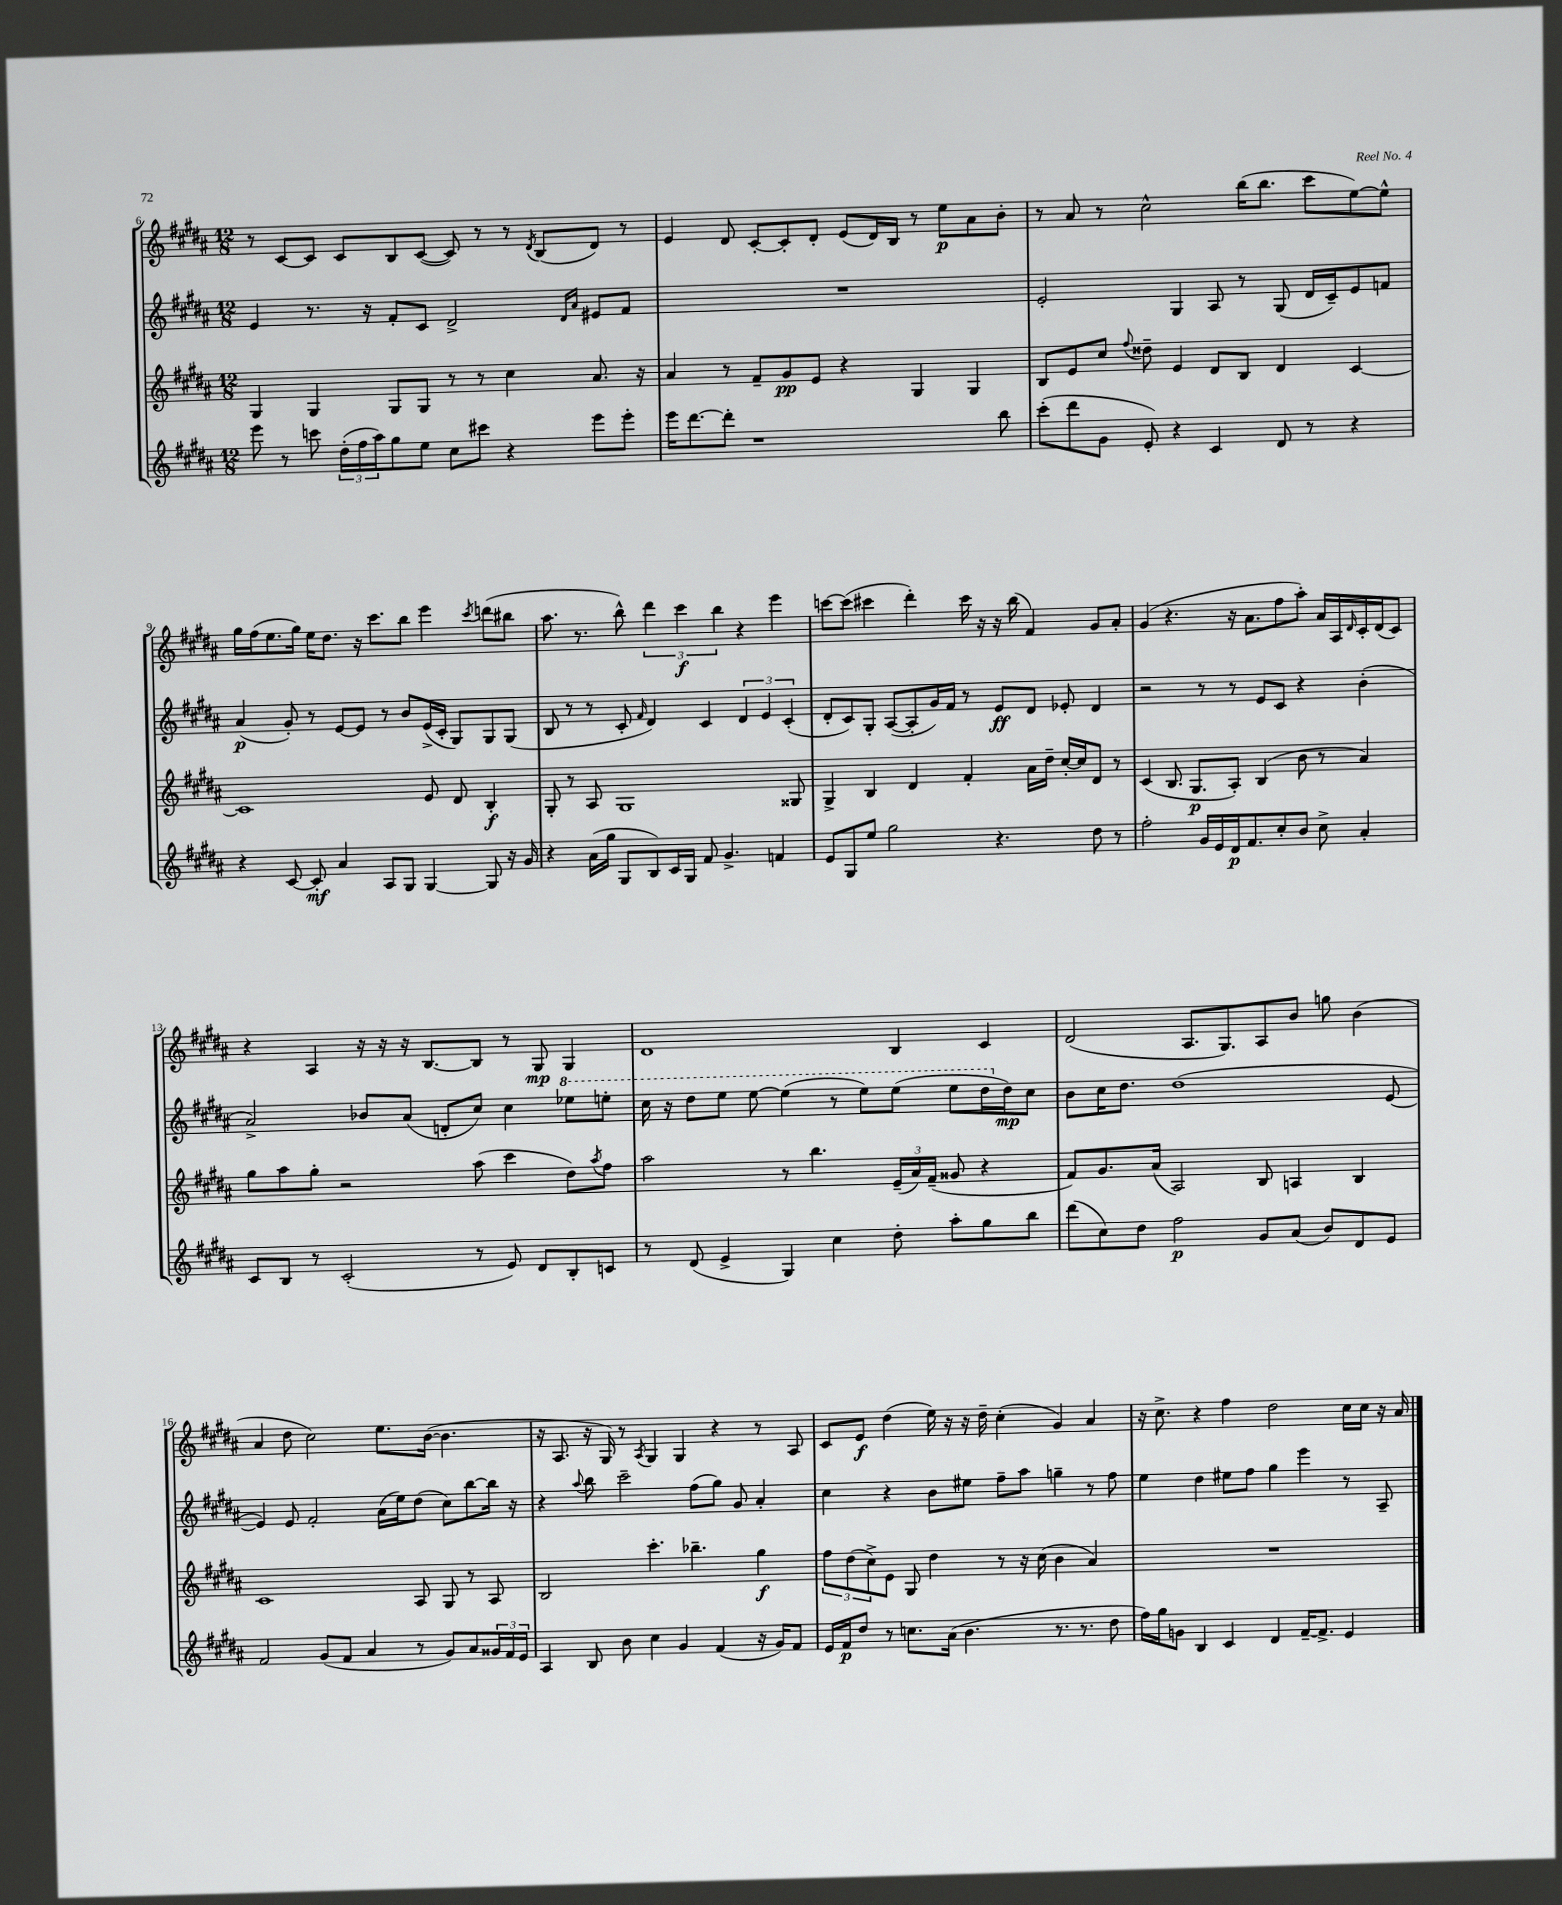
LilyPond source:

<<
\new StaffGroup <<
\new Staff = "s0" {
    \clef treble \key b \major \numericTimeSignature \time 12/8
    r8 cis'8~ cis'8 cis'8 b8 cis'8~( cis'8) r8 r8 \acciaccatura { dis'8 } b8( dis'8) r8 |
    e'4 dis'8 cis'8~-. cis'8-. dis'8-. e'8( dis'16) b16 r8 e''8\p ais'8 b'8-. |
    r8 ais'8 r8 cis''2-^ b''16( b''8. cis'''8 e''8~) e''8-^ |
    gis''16 fis''16( e''8. gis''16) e''16 dis''8. r16 cis'''8. b''8 e'''4 \acciaccatura { cis'''8 } d'''8( bis''8 |
    ais''8. r8. b''8-^) \tuplet 3/2 { dis'''4 cis'''4\f b''4 } r4 e'''4 |
    c'''8~ c'''8( cis'''4 dis'''4-.) cis'''16 r16 r16 b''16( fis'4) gis'8 ais'8-. |
    gis'4( r4. r16 ais'8. fis''8 ais''8-.) ais'16 ais16 \grace { dis'16 } cis'16-. dis'16( cis'8) |
    r4 ais4 r16 r16 r16 b8.~ b8 r8 gis8\mp gis4 |
    dis'1 b4 cis'4 |
    dis'2( ais8. gis8.) ais8 b'8 g''8 b'4( |
    ais'4 dis''8 cis''2) e''8. b'16~( b'4. |
    r16 ais8. r16 gis16) r8 \acciaccatura { ais8 } gis4 gis4 r4 r8 ais8 |
    cis'8 e'8\f dis''4( e''16) r16 r16 dis''16-- cis''4-.( gis'4) ais'4 |
    r16 cis''8.-> r4 fis''4 dis''2 cis''16 cis''16 r16 ais'16 \bar "|." |
}
\new Staff = "s1" {
    \clef treble \key b \major \numericTimeSignature \time 12/8
    e'4 r8. r16 fis'8-. cis'8 dis'2-> \grace { dis'16 ais'16 } eis'8 fis'8 |
    R1. |
    e'2-. gis4 ais8 r8 gis8( dis'16 cis'16--) e'8 f'8 |
    ais'4\p( gis'8-.) r8 e'8~ e'8 r8 b'8 e'16->( cis'16-. gis8) gis8 gis8( |
    b8 r8 r8 cis'8-. \grace { fis'16 } dis'4) cis'4 \tuplet 3/2 { dis'4 e'4 cis'4-.( } |
    dis'8-. cis'8) gis8-. ais8~( ais8-. gis'16) fis'16 r8 e'8\ff dis'8 ees'8-. dis'4 |
    r2 r8 r8 e'8 cis'8 r4 b'4-.( |
    ais'2->) bes'8 ais'8( d'8-. cis''8) cis''4 \ottava #1 ees'''8 e'''8-. |
    cis'''16 r16 dis'''8 e'''8 e'''8~ e'''4( r8 e'''8) e'''8( e'''8 dis'''16 \ottava #0 dis''16\mp) cis''8 |
    b'8 cis''16 dis''8. dis''1( e'8~ |
    e'4) e'8 fis'2-. ais'16( e''16) dis''8( cis''8) b''8~ b''16 r16 |
    r4 \appoggiatura { ais''8 } b''8 cis'''2-- fis''8( gis''8) gis'8 ais'4-. |
    cis''4 r4 b'8 eis''8 fis''8-- ais''8 g''4-- r8 fis''8 |
    e''4 dis''4 eis''8 fis''8 gis''4 e'''4 r8 ais8-- \bar "|." |
}
\new Staff = "s2" {
    \clef treble \key b \major \numericTimeSignature \time 12/8
    gis4 gis4 gis8 gis8 r8 r8 cis''4 ais'8. r16 |
    ais'4 r8 fis'8-- gis'8\pp e'8 r4 gis4 gis4 |
    b8 e'8 cis''8 \appoggiatura { fis''8 } disis''8-- e'4 dis'8 b8 dis'4 cis'4~ |
    cis'1 e'8 dis'8 b4-.\f |
    gis8-. r8 ais8 gis1 gisis8 |
    gis4-> b4 dis'4 fis'4-. ais'16 dis''16-- cis''16~-. cis''16 dis'8 r8 |
    cis'4( b8. gis8.\p ais8-.) b4( b'8 r8 ais'4) |
    gis''8 ais''8 gis''8-. r2 ais''8( cis'''4 dis''8) \acciaccatura { ais''8 } fis''8 |
    ais''2 r8 b''4. \tuplet 3/2 { e'16--( ais'16) fis'16--( } gisis'8 r4 |
    fis'8) gis'8. ais'16( ais2) b8 a4 b4 |
    cis'1 ais8 gis8 r8 ais8 |
    b2 cis'''4.-. bes''4.-- gis''4\f |
    \tuplet 3/2 { fis''8 dis''8( cis''8->) } e'8 gis8 dis''4 r8 r16 cis''16( b'4 ais'4) |
    R1. \bar "|." |
}
\new Staff = "s3" {
    \clef treble \key b \major \numericTimeSignature \time 12/8
    e'''8 r8 c'''8 \tuplet 3/2 { dis''16-.( fis''16 ais''16) } gis''8 e''8 cis''8 cis'''8 r4 e'''8 e'''8-. |
    e'''16 dis'''8.~ dis'''8-. r1 b''8 |
    cis'''8-.( dis'''8 gis'8 e'8-.) r4 cis'4 dis'8 r8 r4 |
    r4 cis'8~ cis'8-.\mf ais'4 ais8 gis8 gis4~ gis8 r16 gis'16 |
    r4 ais'16( gis''16 gis8 b8) cis'16 gis16 fis'8 gis'4.-> f'4 |
    e'8 gis8 e''8 gis''2 r4. dis''8 r8 |
    fis''2-. gis'16 e'16 dis'16\p fis'8. cis''8-. b'8 cis''8-> ais'4-. |
    cis'8 b8 r8 cis'2-.( r8 e'8) dis'8 b8-. c'8 |
    r8 dis'8( e'4-> gis4) cis''4 dis''8-. ais''8-. gis''8 b''8 |
    dis'''8( cis''8) dis''8 fis''2\p gis'8 ais'8( b'8) dis'8 e'8 |
    fis'2 gis'8( fis'8 ais'4 r8 gis'8) ais'8 \tuplet 3/2 { gisis'16 fis'16 e'16 } |
    ais4 b8 b'8 cis''4 gis'4 fis'4( r16 gis'16) fis'8 |
    e'16 fis'16\p dis''8 r8 c''8. ais'16( b'4. r8. r8. dis''8 |
    fis''16) gis''16 g'8 b4 cis'4 dis'4 fis'16~-- fis'8.-> e'4 \bar "|." |
}
>>
>>
\layout { \context { \Score currentBarNumber = #6 } }
